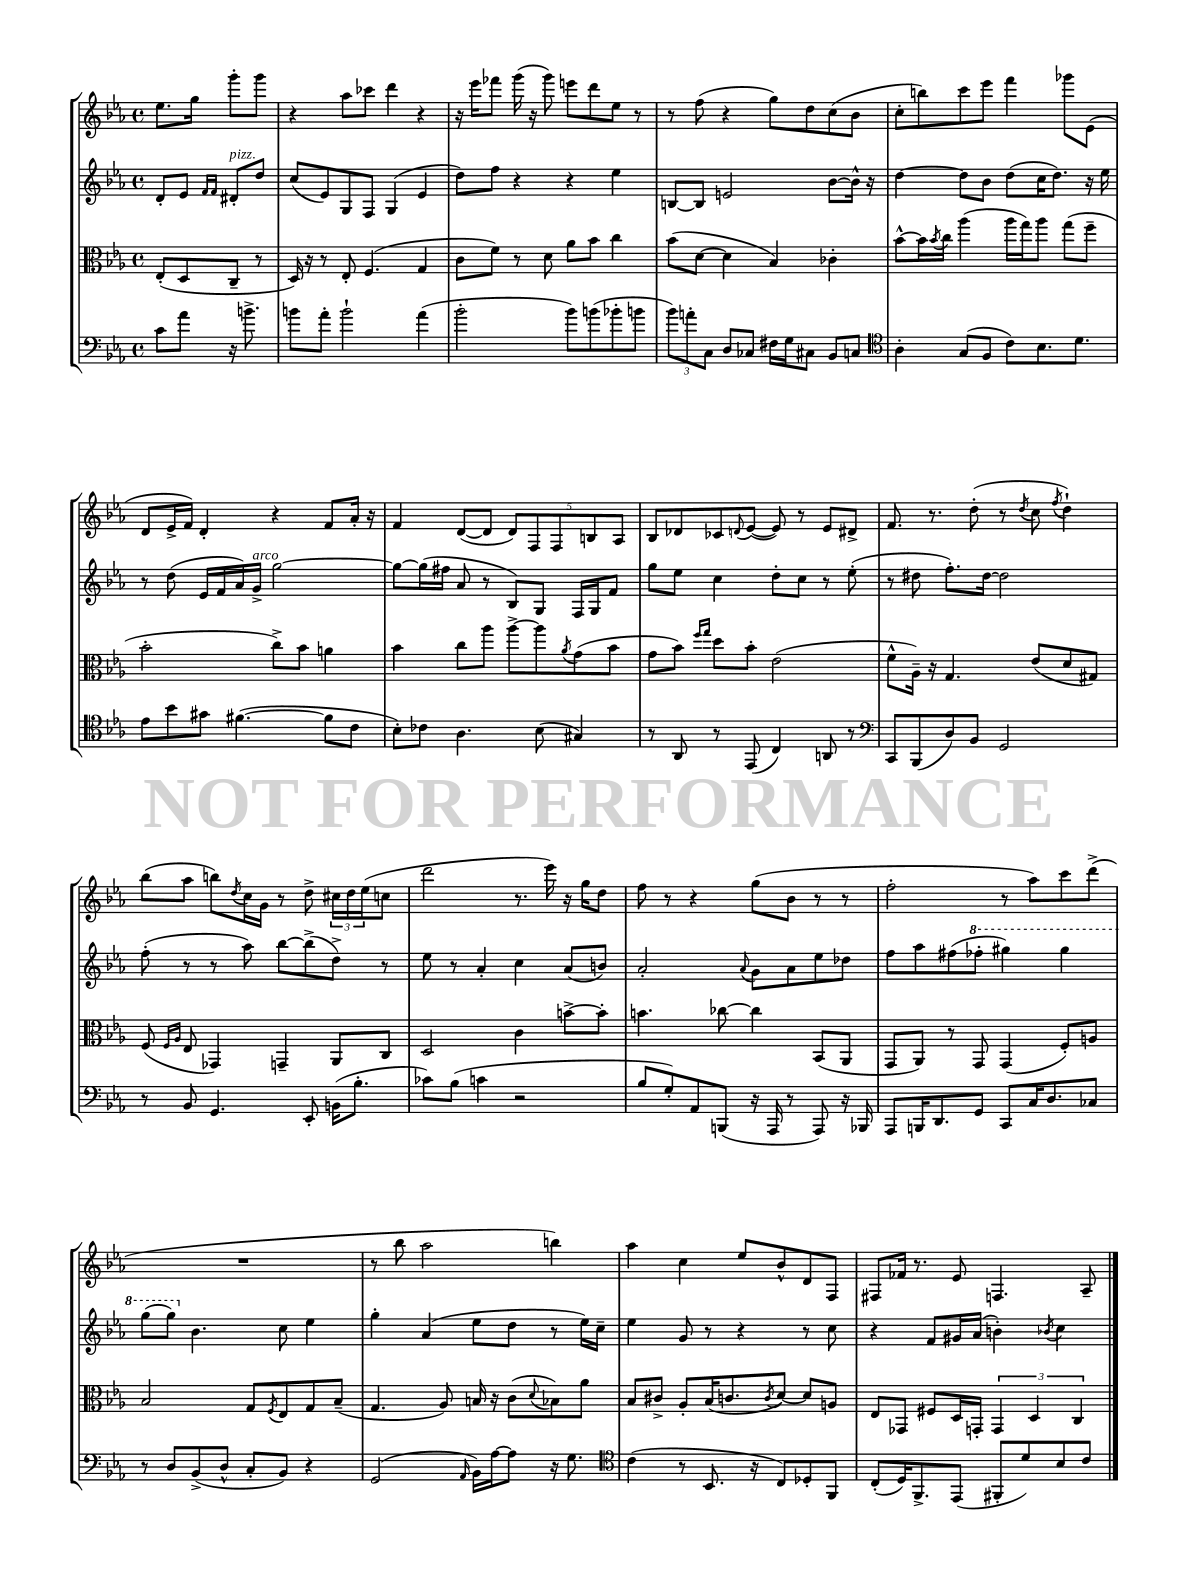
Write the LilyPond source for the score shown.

<<
\new StaffGroup <<
\new Staff = "s0" {
    \clef treble \key ees \major \defaultTimeSignature \time 4/4 \partial 2
    ees''8. g''16 g'''8-. g'''8 |
    r4 aes''8 ces'''8 d'''4 r4 |
    r16 ees'''16 fes'''8 g'''16( r16 g'''8) e'''8 d'''8 ees''8 r8 |
    r8 f''8( r4 g''8) d''8 c''8( bes'8 |
    c''8-. b''8) c'''8 ees'''8 f'''4 ges'''8 ees'8( |
    d'8 ees'16-> f'16) d'4-. r4 f'8 aes'16-. r16 |
    f'4 d'8~( d'8 \tuplet 5/4 { d'8) f8 f8 b8 aes8 } |
    bes8 des'8 ces'8 \appoggiatura { d'8 } ees'8~( ees'8) r8 ees'8 dis'8-> |
    f'8. r8. d''8-.( r8 \acciaccatura { d''8 } c''8 \acciaccatura { f''8 } d''4-!) |
    bes''8( aes''8 b''8) \acciaccatura { d''8 } c''16 g'16 r8 d''8-> \tuplet 3/2 { cis''16 d''16 ees''16( } c''8 |
    d'''2 r8. ees'''16) r16 g''16 d''8 |
    f''8 r8 r4 g''8( bes'8 r8 r8 |
    f''2-. r8 aes''8) c'''8 d'''8->( |
    R1 |
    r8 bes''8 aes''2 b''4) |
    aes''4 c''4 ees''8 bes'8-^ d'8 f8 |
    fis8 fes'16 r8. ees'8 f4. aes8-- \bar "|." |
}
\new Staff = "s1" {
    \clef treble \key ees \major \defaultTimeSignature \time 4/4 \partial 2
    d'8-. ees'8 \grace { f'16 f'16 } dis'8-.^\markup { \italic "pizz." } d''8 |
    c''8( ees'8) g8 f8 g4( ees'4 |
    d''8) f''8 r4 r4 ees''4 |
    b8~ b8 e'2 bes'8~ bes'16-^ r16 |
    d''4~ d''8 bes'8 d''8( c''16 d''8.) r16 ees''16 |
    r8 d''8( ees'16 f'16 aes'16) g'16->^\markup { \italic "arco" } g''2~ |
    g''8~ g''16( fis''16 aes'8 r8 bes8) g8 f16 g16 f'8 |
    g''8 ees''8 c''4 d''8-. c''8 r8 ees''8-.( |
    r8 dis''8 f''8.-.) dis''16~ dis''2 |
    f''8-.( r8 r8 aes''8) bes''8~ bes''8->( d''8->) r8 |
    ees''8 r8 aes'4-. c''4 aes'8( b'8) |
    aes'2-. \appoggiatura { aes'8 } g'8 aes'8 ees''8 des''8 |
    f''8 aes''8 fis''8( \ottava #1 fes'''8-. gis'''4) gis'''4 |
    g'''8( g'''8) \ottava #0 bes'4. c''8 ees''4 |
    g''4-. aes'4( ees''8 d''8 r8 ees''16) c''16-- |
    ees''4 g'8 r8 r4 r8 c''8 |
    r4 f'8 gis'16 aes'16( b'4-.) \acciaccatura { bes'8 } c''4 \bar "|." |
}
\new Staff = "s2" {
    \clef alto \key ees \major \defaultTimeSignature \time 4/4 \partial 2
    ees8-.( d8 c8-- r8 |
    d16) r16 r8 ees8-. f4.( g4 |
    c'8 f'8) r8 d'8 aes'8 bes'8 c''4 |
    bes'8( d'8~ d'4 bes4) ces'4-. |
    bes'8~-^ bes'16 \acciaccatura { bes'8 } c''16 aes''4( aes''16 g''16) aes''8 g''8( f''8-- |
    bes'2-. c''8->) bes'8 a'4 |
    bes'4 c''8 aes''8 aes''8~-> aes''8 \acciaccatura { aes'8 } g'8( bes'8 |
    g'8 bes'8) \grace { f''16 g''16 } d''8 bes'8-. ees'2( |
    f'8-^ aes16--) r16 g4. ees'8( d'8 gis8) |
    f8( \grace { f16 aes16 } ees8 ges,4) g,4-- aes,8 c8 |
    d2 c'4 b'8~-> b'8-. |
    b'4. ces''8~ ces''4 bes,8( aes,8 |
    g,8 aes,8) r8 g,8 g,4( f8-.) a8 |
    bes2 g8 \acciaccatura { f8 } ees8 g8 bes8--( |
    g4. aes8) b16 r16 c'8( \appoggiatura { d'8 } bes8) aes'8 |
    bes8 cis'8-> aes8-. bes16( c'8. \acciaccatura { c'8 } d'8~) d'8 a8 |
    ees8 ges,8 fis8 d16 g,16-. \tuplet 3/2 { g,4 d4 c4 } \bar "|." |
}
\new Staff = "s3" {
    \clef bass \key ees \major \defaultTimeSignature \time 4/4 \partial 2
    c'8 aes'8 r16 b'8.-> |
    b'8 aes'8-. b'2-! aes'4( |
    bes'2-. bes'8) b'8( bes'8-. b'8 |
    \tuplet 3/2 { bes'8) a'8-. c8 } d8 ces8 fis16 g16 cis8 bes,8 c8 |
    \clef tenor aes4-. g8( f8 c'8) bes8. d'8. |
    ees'8 bes'8 gis'8 fis'4.~( fis'8 c'8 |
    bes8-.) ces'8 aes4. bes8( gis4) |
    r8 aes,8 r8 ees,8( c4) a,8 r8 |
    \clef bass c,8 bes,,8( d8) bes,8 g,2 |
    r8 bes,8 g,4. ees,8-. b,16( bes8.-. |
    ces'8) bes8( c'4 r2 |
    bes8 g8-.) aes,8 b,,8( r16 aes,,16 r8 aes,,8) r16 bes,,16 |
    aes,,8 b,,16 d,8. g,8 c,8 c16 d8. ces8 |
    r8 d8 bes,8->( d8-^ c8-. bes,8) r4 |
    g,2( \grace { aes,16 } bes,16) aes16~ aes8 r16 g8. |
    \clef tenor c'4( r8 bes,8. r16 c8) des8-. f,8 |
    c8-.( d16) f,8.-> ees,8( fis,8-. d'8) bes8 c'8 \bar "|." |
}
>>
>>
\layout { \context { \Score \remove "Bar_number_engraver" } }
